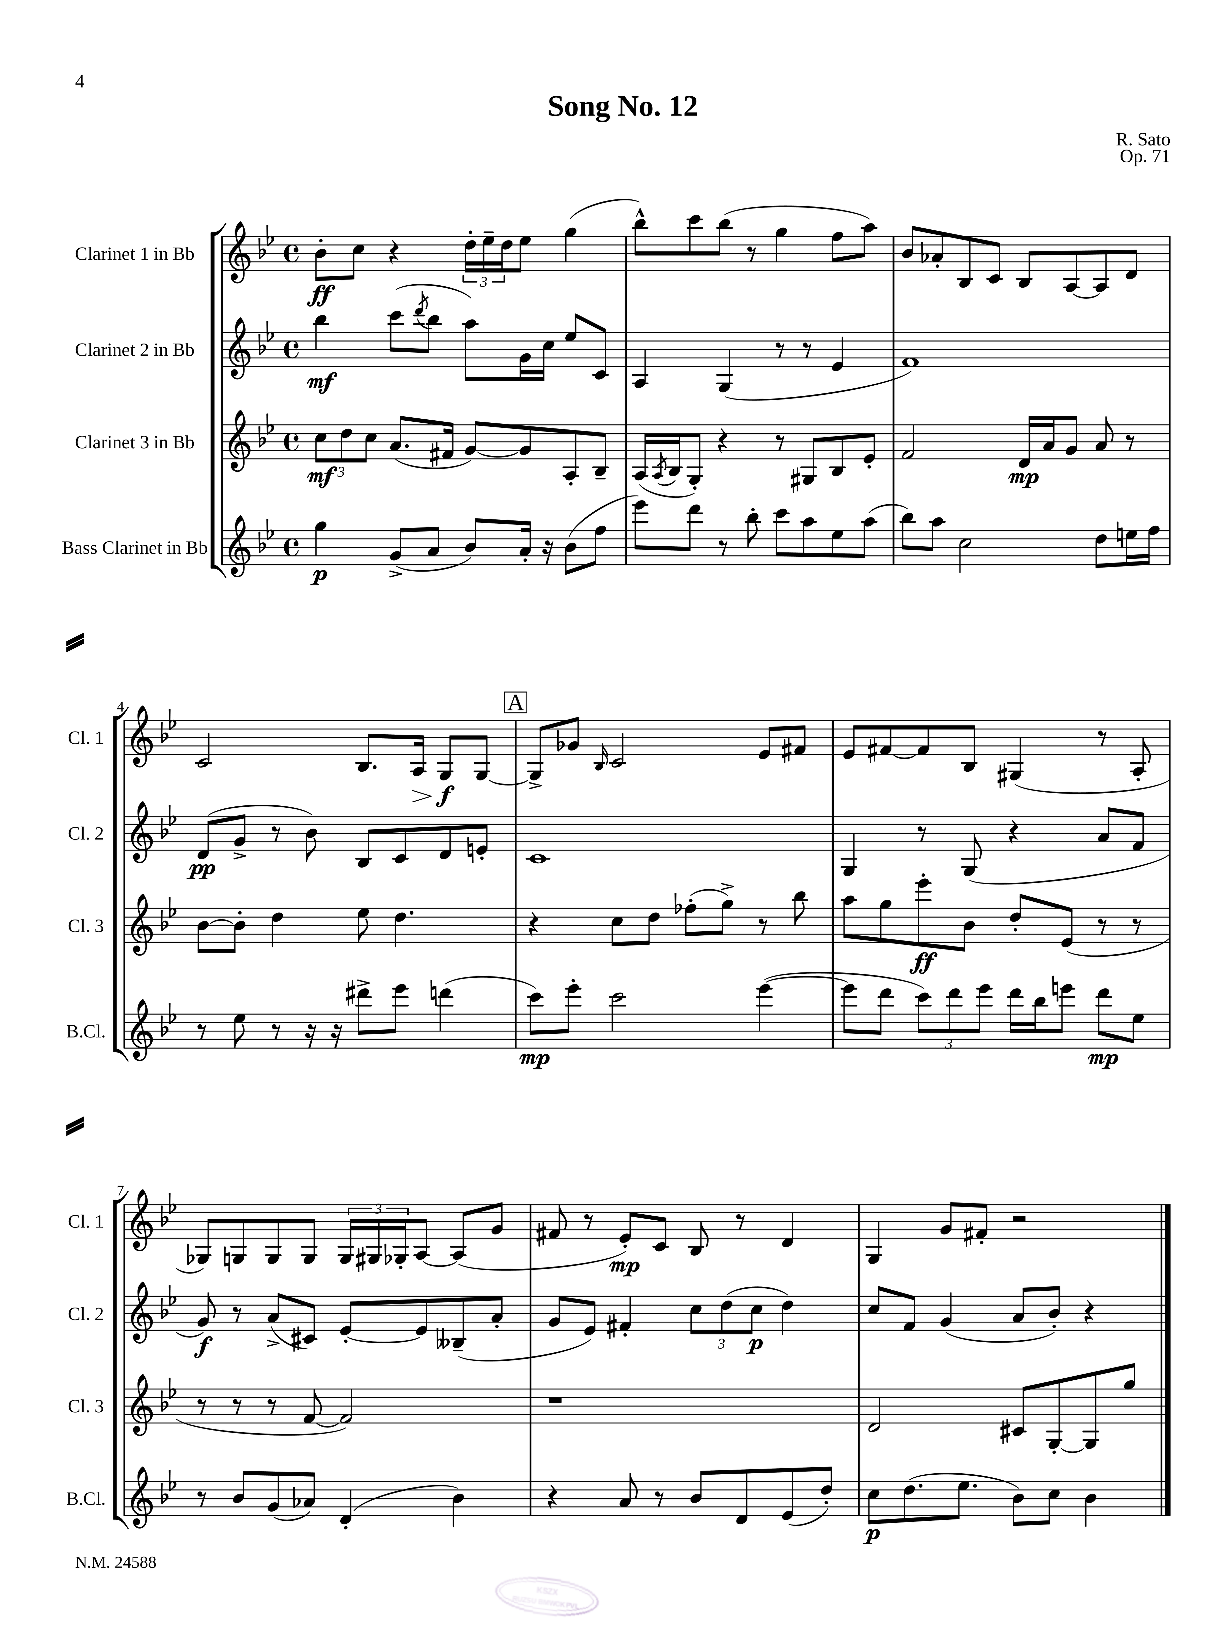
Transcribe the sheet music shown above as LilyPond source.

\header { title = "Song No. 12" composer = "R. Sato" opus = "Op. 71" }
<<
\new StaffGroup <<
\new Staff = "s0" \with { instrumentName = "Clarinet 1 in Bb" shortInstrumentName = "Cl. 1" } {
    \clef treble \key bes \major \defaultTimeSignature \time 4/4
    bes'8-.\ff c''8 r4 \tuplet 3/2 { d''16-. ees''16-- d''16 } ees''8 g''4( |
    bes''8-^) c'''8 bes''8( r8 g''4 f''8 a''8) |
    bes'8 aes'8-. bes8 c'8 bes8 a8~ a8 d'8 |
    c'2 bes8. a16\> g8\f\! g8~ |
    \mark \markup { \box "A" } g8-> ges'8 \grace { bes16 } c'2 ees'8 fis'8 |
    ees'8 fis'8~ fis'8 bes8 gis4( r8 a8-. |
    ges8) g8 g8 g8 \tuplet 3/2 { g16 gis16 ges16-. } a8~ a8( g'8 |
    fis'8 r8 ees'8-.\mp) c'8 bes8 r8 d'4 |
    g4 g'8 fis'8-. r2 \bar "|." |
}
\new Staff = "s1" \with { instrumentName = "Clarinet 2 in Bb" shortInstrumentName = "Cl. 2" } {
    \clef treble \key bes \major \defaultTimeSignature \time 4/4
    bes''4\mf c'''8( \acciaccatura { d'''8 } bes''8 a''8) g'16 c''16 ees''8 c'8 |
    a4 g4( r8 r8 ees'4 |
    f'1) |
    d'8\pp( g'8-> r8 bes'8) bes8 c'8 d'8 e'8-. |
    \mark \markup { \box "A" } c'1 |
    g4 r8 g8( r4 a'8 f'8 |
    g'8\f) r8 a'8->( cis'8) ees'8~-. ees'8 beses8--( a'8-. |
    g'8 ees'8) fis'4-. \tuplet 3/2 { c''8 d''8( c''8\p } d''4) |
    c''8 f'8 g'4( a'8 bes'8-.) r4 \bar "|." |
}
\new Staff = "s2" \with { instrumentName = "Clarinet 3 in Bb" shortInstrumentName = "Cl. 3" } {
    \clef treble \key bes \major \defaultTimeSignature \time 4/4
    \tuplet 3/2 { c''8\mf d''8 c''8 } a'8.( fis'16 g'8~) g'8 a8-. bes8-- |
    a16( \acciaccatura { a8 } bes16 g8-.) r4 r8 gis8 bes8 ees'8-. |
    f'2 d'16\mp a'16 g'8 a'8 r8 |
    bes'8~ bes'8-. d''4 ees''8 d''4. |
    \mark \markup { \box "A" } r4 c''8 d''8 fes''8-.( g''8->) r8 bes''8 |
    a''8 g''8 ees'''8-.\ff bes'8 d''8-. ees'8( r8 r8 |
    r8 r8 r8 f'8~ f'2) |
    r1 |
    d'2 cis'8 g8~-. g8 g''8 \bar "|." |
}
\new Staff = "s3" \with { instrumentName = "Bass Clarinet in Bb" shortInstrumentName = "B.Cl." } {
    \clef treble \key bes \major \defaultTimeSignature \time 4/4
    g''4\p g'8->( a'8 bes'8) a'16-. r16 bes'8( f''8 |
    ees'''8) d'''8 r8 bes''8-. c'''8 a''8 ees''8 a''8( |
    bes''8) a''8 c''2 d''8 e''16 f''16 |
    r8 ees''8 r8 r16 r16 dis'''8-> ees'''8 d'''4( |
    \mark \markup { \box "A" } c'''8\mp) ees'''8-. c'''2 ees'''4~( |
    ees'''8 d'''8 \tuplet 3/2 { c'''8) d'''8 ees'''8 } d'''16 bes''16 e'''8 d'''8\mp ees''8 |
    r8 bes'8 g'8( aes'8) d'4-.( bes'4) |
    r4 a'8 r8 bes'8 d'8 ees'8( d''8-.) |
    c''8\p d''8.( ees''8. bes'8) c''8 bes'4 \bar "|." |
}
>>
>>
